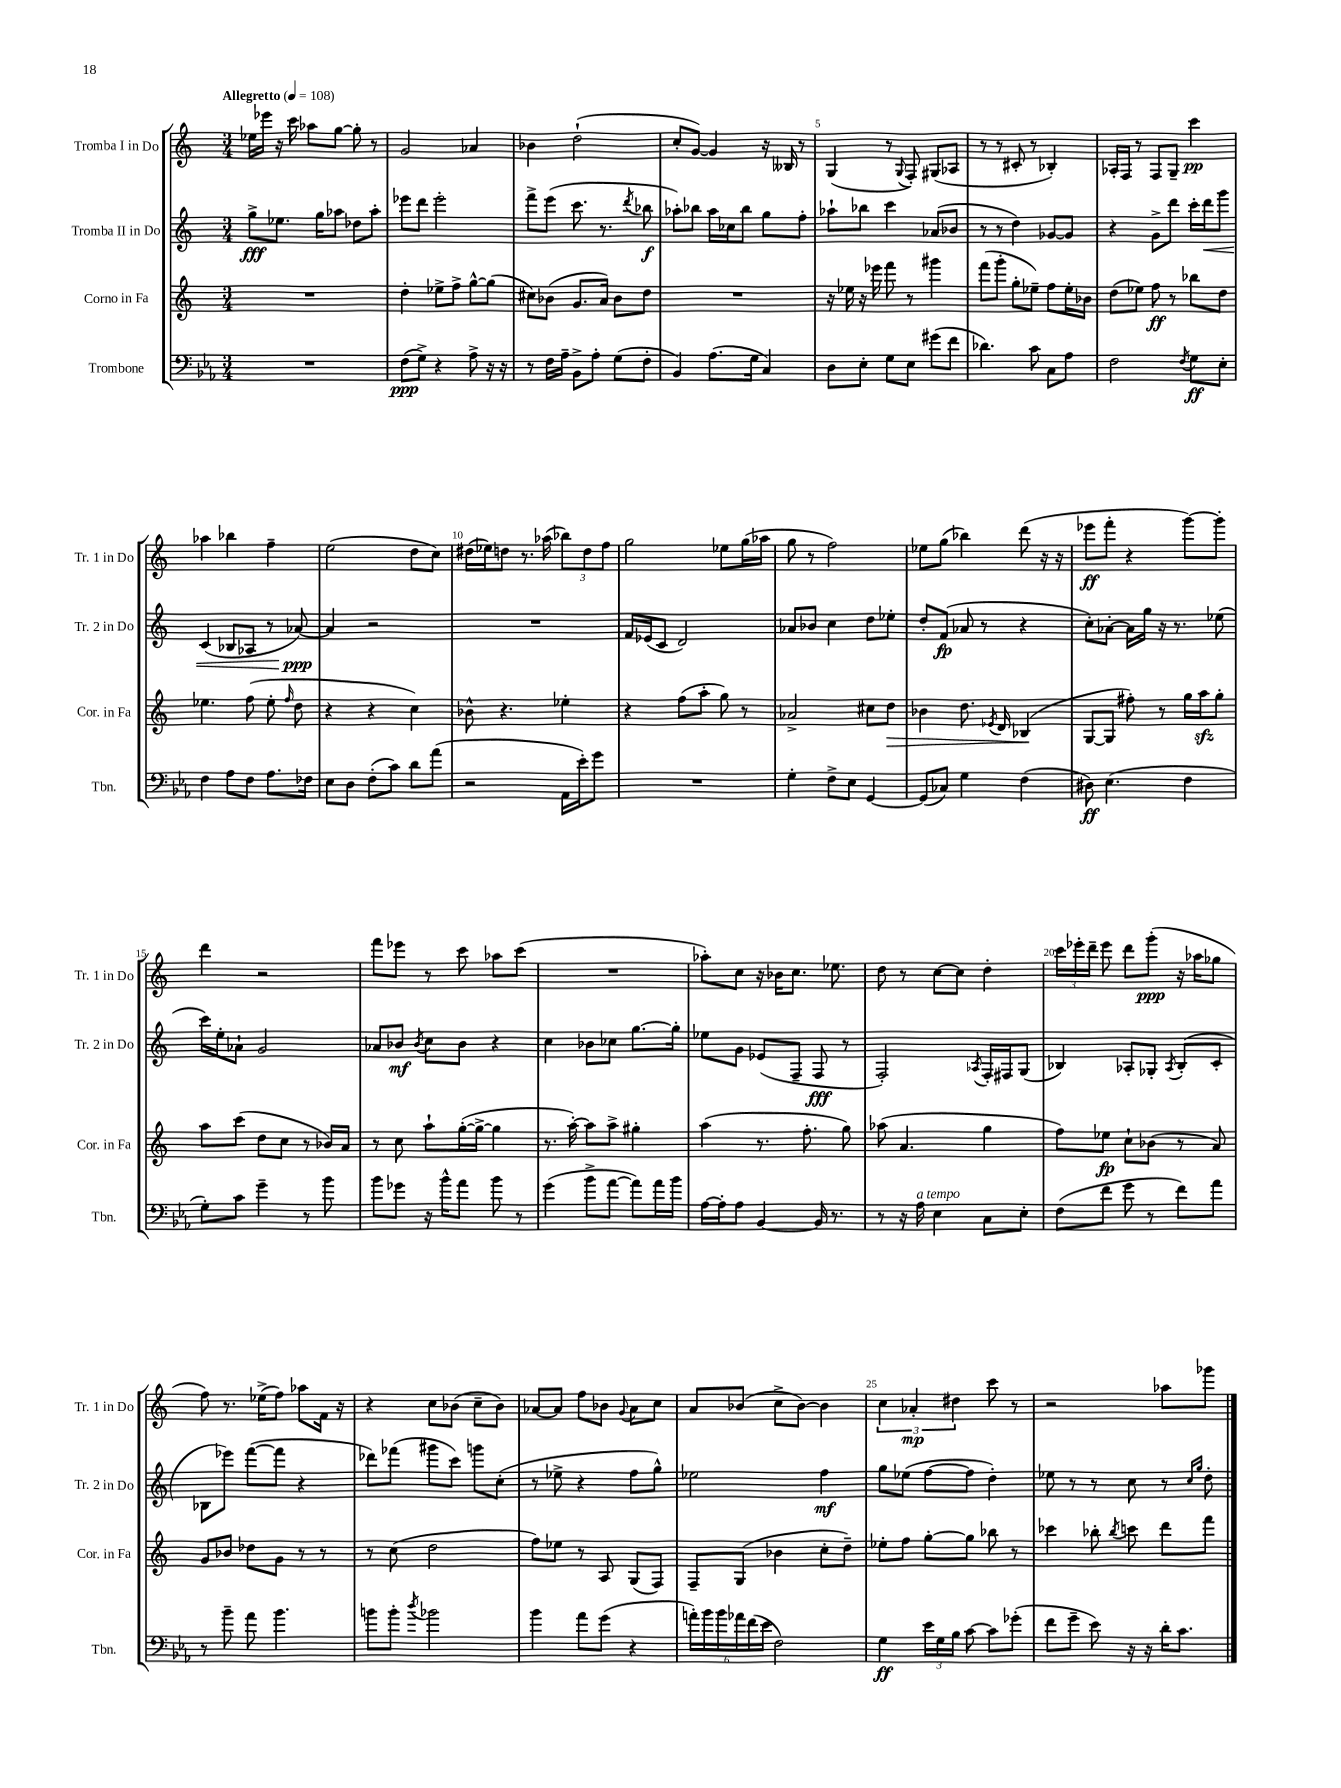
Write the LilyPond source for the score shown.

<<
\new StaffGroup <<
\new Staff = "s0" \with { instrumentName = "Tromba I in Do" shortInstrumentName = "Tr. 1 in Do" } {
    \clef treble \key c \major \numericTimeSignature \time 3/4 \tempo "Allegretto" 4 = 108
    \autoBeamOff ees''16[ ees'''16] r16 c'''16 aes''8[ g''8]~ g''8-. r8 |
    g'2 aes'4 |
    bes'4 d''2-!( |
    c''8[-. g'8]~) g'4 r16 beses16 r8 |
    g4( r8 \appoggiatura { g8 } f8-.) gis8[( aes8] |
    r8 r8 cis'8-. r8 bes4-.) |
    aes16[-. f16] r8 f8[ g8]-- c'''4\pp |
    aes''4 bes''4 f''4-- |
    e''2( d''8[ c''8]) |
    dis''16[( ees''16) d''8] r8. aes''16( \tuplet 3/2 { bes''8[) d''8 f''8] } |
    g''2 ees''8[ g''16( aes''16] |
    g''8 r8 f''2) |
    ees''8[ g''8]( bes''4) d'''8( r16 r16 |
    ees'''8[\ff f'''8]-. r4 g'''8[~) g'''8]-. |
    d'''4 r2 |
    f'''8[ ees'''8] r8 c'''8 aes''8[ c'''8]( |
    R2. |
    aes''8[-.) c''8] r16 bes'16[ c''8.] ees''8. |
    d''8 r8 c''8[~ c''8] d''4-. |
    \tuplet 3/2 { c'''16[ ees'''16-. d'''16]-- } ees'''8 d'''8[ g'''8]-.\ppp( r16 aes''16[ ges''8] |
    f''8) r8. ees''16[->( f''8]) aes''8[ f'16] r16 |
    r4 c''8[ bes'8]( c''8[-- bes'8]) |
    aes'8[~ aes'8] f''8[ bes'8] \appoggiatura { g'8 } aes'8[ c''8] |
    a'8[ bes'8]( c''8[-> bes'8]~) bes'4 |
    \tuplet 3/2 { c''4 aes'4-.\mp dis''4 } c'''8 r8 |
    r2 aes''8[ ges'''8] \bar "|." |
}
\new Staff = "s1" \with { instrumentName = "Tromba II in Do" shortInstrumentName = "Tr. 2 in Do" } {
    \clef treble \key c \major \numericTimeSignature \time 3/4
    \autoBeamOff g''8[->\fff ees''8.] g''16[ aes''8] des''8[ aes''8]-. |
    ees'''8[ d'''8] ees'''2-. |
    f'''8[-> e'''8]( c'''8. r8. \acciaccatura { d'''8 } bes''8\f |
    aes''8[-.) bes''8] aes''16[ ces''16 bes''8] g''8[ f''8]-. |
    aes''8[-! bes''8] c'''4 aes'8[( bes'8] |
    r8 r8 d''4) ges'8[~ ges'8] |
    r4 g'8[-> d'''8] c'''16[-. d'''16\< g'''8] |
    c'4( bes8[ aes8] r8 aes'8~\ppp\!) |
    aes'4 r2 |
    R2. |
    f'16[ ees'16( c'8] d'2) |
    aes'8[ bes'8] c''4 d''8[ ees''8]-. |
    d''8[-. f'8]\fp( aes'8 r8 r4 |
    c''8[-.) aes'8]~-. aes'16[ g''16] r16 r8. ees''8( |
    c'''16[) e''16-. aes'8]-! g'2 |
    aes'8[ bes'8]\mf \acciaccatura { bes'8 } c''8[ bes'8] r4 |
    c''4 bes'8[ ces''8] g''8.[~ g''16]-. |
    ees''8[ g'8] ees'8[( f8]-- f8\fff r8 |
    f2-.) \acciaccatura { aes8 } f16[-. fis16 g8]( |
    bes4) aes8[-. ges8]-. \acciaccatura { aes8 } bes8[-.( c'8]-. |
    bes8[ ees'''8]) f'''8[~( f'''8] r4 |
    des'''8[) fes'''8]( gis'''8[ c'''8]) g'''8[ c''8]-.( |
    r8 ees''8-> r4 f''8[ g''8]-^) |
    ees''2 f''4\mf |
    g''8[ ees''8]( f''8[~ f''8] d''4-.) |
    ees''8 r8 r8 c''8 r8 \grace { c''16[ g''16] } d''8-. \bar "|." |
}
\new Staff = "s2" \with { instrumentName = "Corno in Fa" shortInstrumentName = "Cor. in Fa" } {
    \clef treble \key c \major \numericTimeSignature \time 3/4
    \autoBeamOff R2. |
    d''4-. ees''8[-> f''8]-> g''8[~-^ g''8]( |
    cis''8[) bes'8]( g'8.[ a'16]) bes'8[ d''8] |
    R2. |
    r16 ees''16 r16 ees'''16 f'''8 r8 gis'''4 |
    f'''8[( g'''8]-. g''8[-. ees''8]--) f''8[ ees''16-. bes'16] |
    d''8[( ees''8]) f''8\ff r8 bes''8[ d''8] |
    ees''4. f''8( ees''8-. \grace { f''16 } d''8 |
    r4 r4 c''4) |
    bes'8-^ r4. ees''4-. |
    r4 f''8[( a''8]-. g''8) r8 |
    aes'2-> cis''8[ d''8]\> |
    bes'4 d''8. \acciaccatura { ees'8 } d'16 bes4\!( |
    g8[~ g8] fis''8-.) r8 g''16[ a''16\sfz g''8]-. |
    a''8[ c'''8]( d''8[ c''8] r8 bes'16[) a'16] |
    r8 c''8 a''8[-! g''16~-.( g''16]~-> g''4 |
    r8. a''16~-.) a''8[ a''8]-> gis''4-. |
    a''4( r8. f''8.-. g''8) |
    aes''8( a'4. g''4 |
    f''8[) ees''8]\fp c''8[-! bes'8]( r8 a'8) |
    g'8[ bes'8] des''8[ g'8] r8 r8 |
    r8 c''8( d''2 |
    f''8[) ees''8] r8 a8 g8[( f8]) |
    f8[-- g8]( bes'4 c''8[-. d''8]--) |
    ees''8[-. f''8] g''8[~-. g''8] bes''8 r8 |
    ces'''4 bes''8-. \acciaccatura { bes''8 } c'''8 d'''8[ f'''8] \bar "|." |
}
\new Staff = "s3" \with { instrumentName = "Trombone" shortInstrumentName = "Tbn." } {
    \clef bass \key ees \major \numericTimeSignature \time 3/4
    \autoBeamOff R2. |
    f8[\ppp( g8]->) r4 aes8-> r16 r16 |
    r8 f16[ aes16]-- bes,8[-> aes8]-. g8[( f8]-. |
    bes,4) aes8.[( g16] c4) |
    d8[ ees8]-. g8[ ees8] gis'8[( f'8] |
    des'4.) c'8 c8[ aes8] |
    f2 \acciaccatura { f8 } g8[\ff ees8]-. |
    f4 aes8[ f8] aes8.[ fes16] |
    ees8[ d8] f8[-.( c'8]) d'8[ aes'8]( |
    r2 aes,16[ ees'16-.) g'8] |
    R2. |
    g4-. f8[-> ees8] g,4~ |
    g,8[( ces8]) g4 f4( |
    dis8\ff) ees4.( f4 |
    g8[-.) c'8] g'4-- r8 bes'8 |
    bes'8[ ges'8] r16 bes'16[-^ aes'8] bes'8 r8 |
    g'4( bes'8[-> aes'8]~ aes'8[) aes'16 bes'16] |
    aes16[~ aes16-. aes8] bes,4~ bes,16 r8. |
    r8 r16 aes16^\markup { \italic "a tempo" } ees4 c8[ ees8]-. |
    f8[( f'8] g'8 r8 f'8[) aes'8] |
    r8 bes'8-- aes'8 bes'4. |
    b'8[ b'8]-. \acciaccatura { d''8 } bes'2 |
    bes'4 aes'8[ g'8]( r4 |
    \tuplet 6/4 { a'16[-.) bes'16 bes'16 aes'16 f'16( ees'16] } f2) |
    g4\ff \tuplet 3/2 { ees'16[ g16 bes16] } c'8~ c'8[ ges'8]-.( |
    f'8[ g'8]-- ees'8) r16 r16 d'16[-. c'8.] \bar "|." |
}
>>
>>
\layout { \context { \Score \override BarNumber.break-visibility = ##(#f #t #t) barNumberVisibility = #(every-nth-bar-number-visible 5) } }
